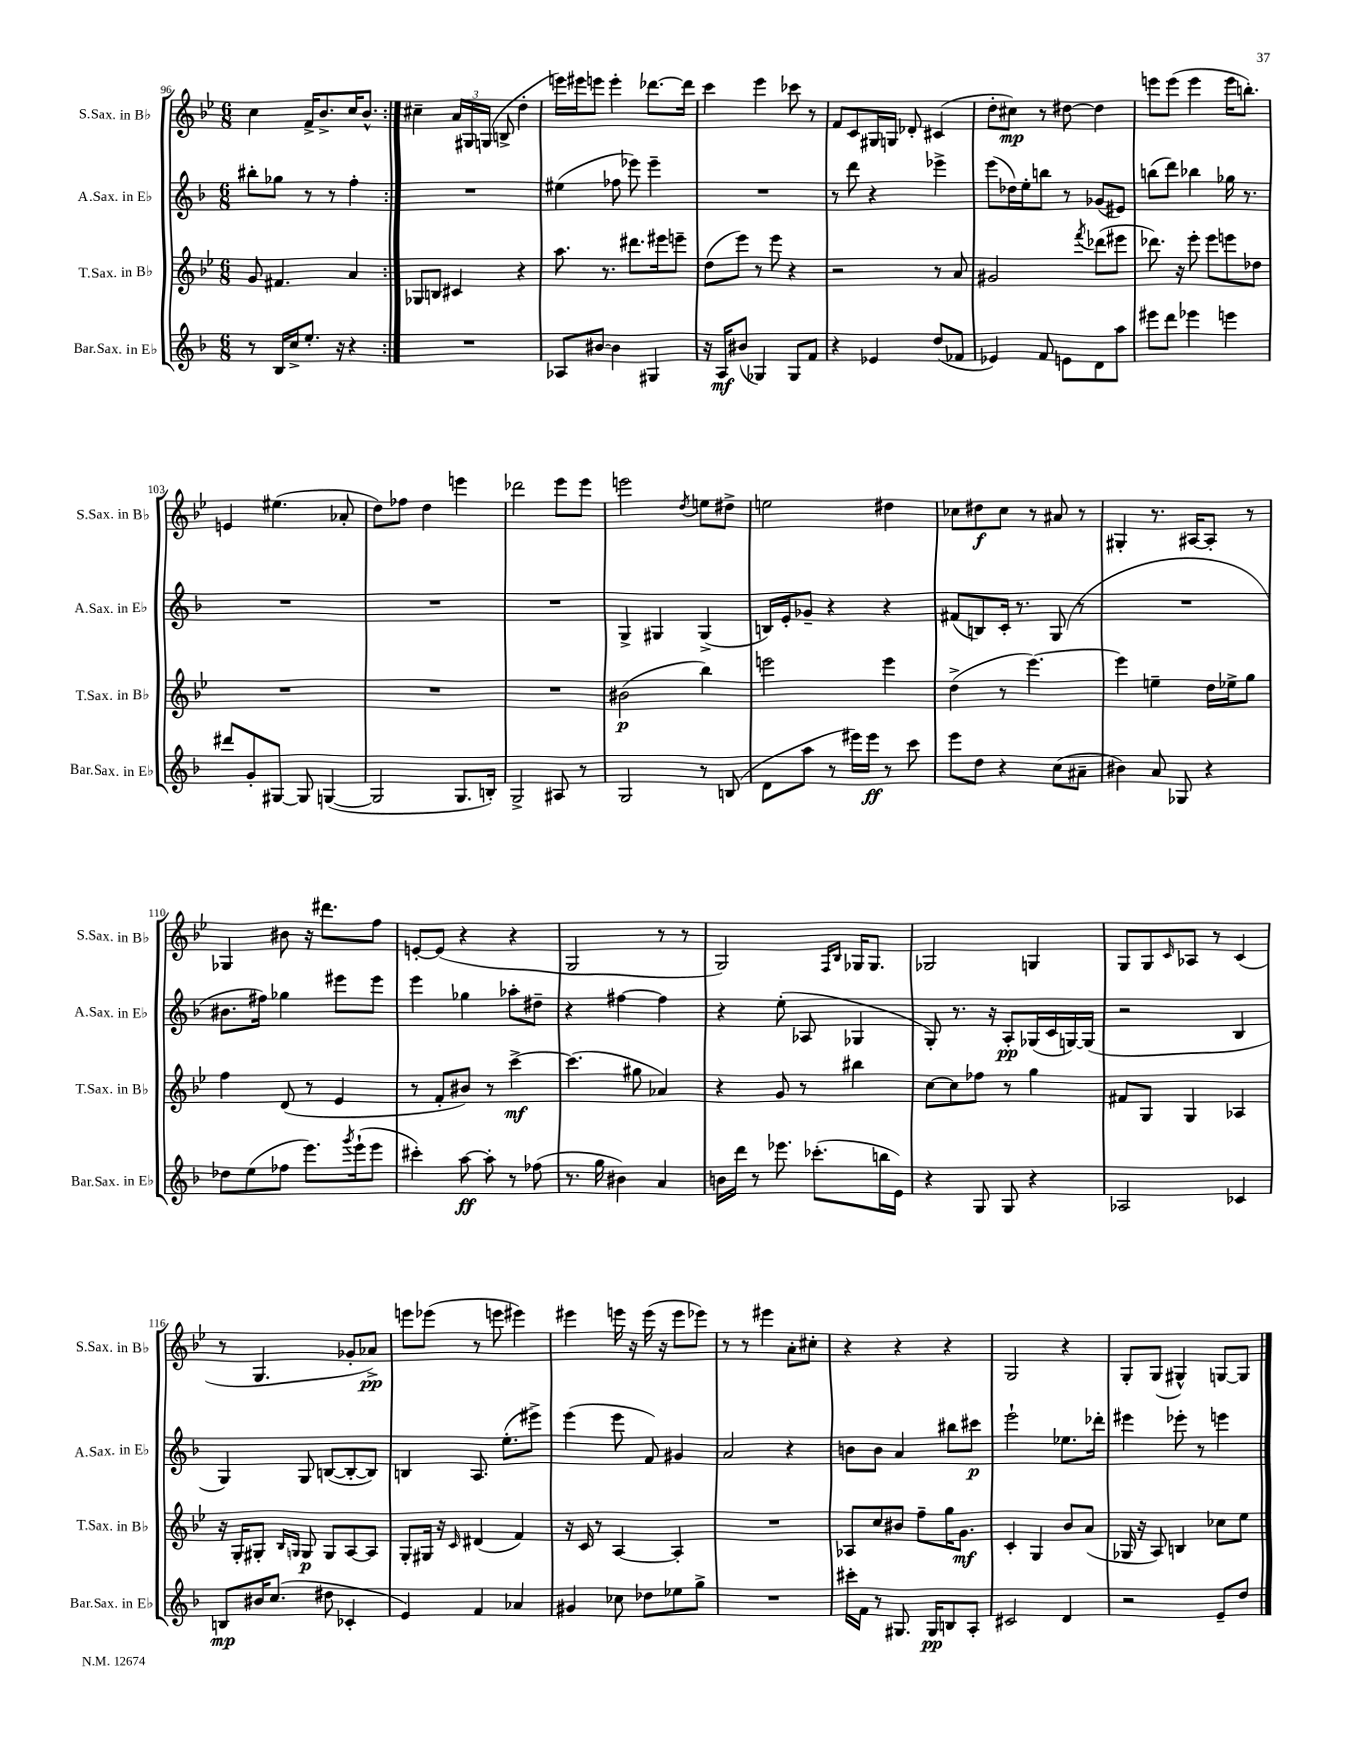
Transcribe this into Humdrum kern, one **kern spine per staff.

**kern	**dynam	**kern	**dynam	**kern	**dynam	**kern	**dynam
*part4	*part4	*part3	*part3	*part2	*part2	*part1	*part1
*staff4	*staff4	*staff3	*staff3	*staff2	*staff2	*staff1	*staff1
*I"Bar.Sax. in E♭	*	*I"T.Sax. in B♭	*	*I"A.Sax. in E♭	*	*I"S.Sax. in B♭	*
*I'Bar.Sax. in E♭	*	*I'T.Sax. in B♭	*	*I'A.Sax. in E♭	*	*I'S.Sax. in B♭	*
*clefG2	*	*clefG2	*	*clefG2	*	*clefG2	*
*k[b-]	*	*k[b-e-]	*	*k[b-]	*	*k[b-e-]	*
*M6/8	*	*M6/8	*	*M6/8	*	*M6/8	*
=96	=96	=96	=96	=96	=96	=96	=96
8r	.	8g/	.	8bb#X'\L	.	4cc\	.
16B-/LL	.	4.f#X/	.	8gg-X\J	.	.	.
16cc^/J	.	.	.	.	.	.	.
8.ee'/J	.	.	.	8r	.	16f^/KL	.
.	.	.	.	.	.	8.b-^/	.
.	.	.	.	8r	.	.	.
16r	.	.	.	.	.	.	.
4r	.	4a/	.	4ff'\	.	16cc/K	.
.	.	.	.	.	.	8.b-^^/J	.
=97:|!	=97:|!	=97:|!	=97:|!	=97:|!	=97:|!	=97:|!	=97:|!
2.r	.	8G-X/L	.	2.r	.	4cc#X~\	.
.	.	8Bn/J	.	.	.	.	.
.	.	4c#X/	.	.	.	24a/LL	.
.	.	.	.	.	.	24G#X/	.
.	.	.	.	.	.	(24Gn/JJ	.
.	.	.	.	.	.	8Bn^/	.
.	.	4r	.	.	.	4dd'\	.
=98	=98	=98	=98	=98	=98	=98	=98
8A-X/L	.	8.aa\	.	(4ee#X\	.	16eeen\LL)	.
.	.	.	.	.	.	16eee#X\J	.
[8b#X/J	.	.	.	.	.	8eeen\J	.
.	.	8.r	.	.	.	.	.
4b#\]	.	.	.	8ff-X\	.	4eee'\	.
.	.	8.ddd#X\L	.	8eee-X\)	.	.	.
4G#X/	.	.	.	4eee-~\	.	[8.ddd-X\L	.
.	.	16eee#X\k	.	.	.	.	.
.	.	8eeen~\J	.	.	.	.	.
.	.	.	.	.	.	16ddd-\Jk]	.
=99	=99	=99	=99	=99	=99	=99	=99
16r	.	(8dd\L	.	2.r	.	4ccc\	.
16A/KL	mf	.	.	.	.	.	.
(8b#X/J	.	8eee-\J)	.	.	.	.	.
4G-X/)	.	8r	.	.	.	4eee-\	.
.	.	8eee-\	.	.	.	.	.
8G-/L	.	4r	.	.	.	8ccc-X\	.
8f/J	.	.	.	.	.	8r	.
=100	=100	=100	=100	=100	=100	=100	=100
4r	.	2r	.	8r	.	8f/L	.
.	.	.	.	8ddd\	.	8c/	.
4e-X/	.	.	.	4r	.	16G#X/L	.
.	.	.	.	.	.	16Gn/JJ	.
.	.	.	.	.	.	8d-X'/	.
(8dd/L	.	8r	.	4eee-X^\	.	(4c#X/	.
8f-X/J	.	8a/	.	.	.	.	.
=101	=101	=101	=101	=101	=101	=101	=101
4e-X/)	.	2g#X/	.	(8eee\L	.	8dd'\L	.
.	.	.	.	16dd-X\L)	.	8cc#X\J)	mp
.	.	.	.	16ee'\J	.	.	.
8f/	.	.	.	8bbn\J	.	8r	.
8en\L	.	.	.	8r	.	[8dd#X\	.
.	.	8qfff/	.	.	.	.	.
8d\	.	(8ddd-X\L	.	(8g-X/L	.	4dd#\]	.
8aa\J	.	8eee#X\J	.	8e#X/J)	.	.	.
=102	=102	=102	=102	=102	=102	=102	=102
8eee#X\L	.	8.ddd-X\)	.	(8bbn\L	.	8eeen\L	.
8ddd\J	.	.	.	8ddd\J)	.	(8eee\J	.
.	.	16r	.	.	.	.	.
4eee-X\	.	8eee-'\	.	4bb-X\	.	4eee\	.
.	.	8eee-\L	.	.	.	.	.
4eeen\	.	8eeen\	.	16gg-X\	.	16eee\KL	.
.	.	.	.	8.r	.	8.bbn'\J)	.
.	.	8dd-X\J	.	.	.	.	.
!!LO:LB:g=z
=103	=103	=103	=103	=103	=103	=103	=103
8ddd#X/L	.	2.r	.	2.r	.	4en/	.
8g'/	.	.	.	.	.	.	.
[8G#X/J	.	.	.	.	.	(4.ee#X\	.
8G#/]	.	.	.	.	.	.	.
([4Gn/	.	.	.	.	.	.	.
.	.	.	.	.	.	8a-X'/	.
=104	=104	=104	=104	=104	=104	=104	=104
2G/]	.	2.r	.	2.r	.	8dd\L)	.
.	.	.	.	.	.	8ff-X\J	.
.	.	.	.	.	.	4dd\	.
8.G/L	.	.	.	.	.	4eeen\	.
16Bn'/Jk)	.	.	.	.	.	.	.
=105	=105	=105	=105	=105	=105	=105	=105
2G^/	.	2.r	.	2.r	.	2ddd-X\	.
8A#X/	.	.	.	.	.	8eee-\L	.
8r	.	.	.	.	.	8eee-\J	.
=106	=106	=106	=106	=106	=106	=106	=106
2G/	.	(2b#X\	p	4G^/	.	2eeen\	.
.	.	.	.	4G#X/	.	.	.
.	.	.	.	.	.	8qdd/	.
8r	.	4bb-\)	.	(4G#^/	.	8een\L	.
(8Bn/	.	.	.	.	.	8dd#X^\J	.
=107	=107	=107	=107	=107	=107	=107	=107
8d\L	.	2eeen\	.	16Bn/LL)	.	2een\	.
.	.	.	.	16e'/J	.	.	.
8aa\J	.	.	.	8g-X~/J	.	.	.
8r	.	.	.	4r	.	.	.
16eee#X\LL)	.	.	.	.	.	.	.
16eee#\JJ	ff	.	.	.	.	.	.
8r	.	4eee\	.	4r	.	4dd#X\	.
8ccc\	.	.	.	.	.	.	.
=108	=108	=108	=108	=108	=108	=108	=108
8eee\L	.	(4dd^\	.	(8f#X/L	.	8cc-X\L	.
8dd\J	.	.	.	8Bn/)	.	8dd#X\	f
4r	.	8r	.	16c'/Jk	.	8cc-\J	.
.	.	.	.	8.r	.	.	.
.	.	[4.eee-\)	.	.	.	8r	.
(8cc\L	.	.	.	(8G/	.	8a#X/	.
8a#X~\J	.	.	.	8r	.	8r	.
=109	=109	=109	=109	=109	=109	=109	=109
4b#X\)	.	4eee-\]	.	2.r	.	4G#X'/	.
8a/	.	4een~\	.	.	.	8.r	.
8G-X/	.	.	.	.	.	.	.
.	.	.	.	.	.	[16A#X/KL	.
4r	.	16dd\LL	.	.	.	8A#'/J]	.
.	.	16ee-X^\J	.	.	.	.	.
.	.	8gg\J	.	.	.	8r	.
!!LO:LB:g=z
=110	=110	=110	=110	=110	=110	=110	=110
8dd-X\L	.	4ff\	.	8.b#X\L	.	4G-X/	.
(8ee\	.	.	.	.	.	.	.
.	.	.	.	16ff#X\Jk)	.	.	.
8ff-X\J	.	(8d/	.	4gg-X\	.	8b#X\	.
8.eee\L)	.	8r	.	.	.	16r	.
.	.	.	.	.	.	8.ddd#X\L	.
.	.	4e-/	.	8eee#X\L	.	.	.
8qggg/	.	.	.	.	.	.	.
(16eee`\k	.	.	.	.	.	.	.
8eee\J	.	.	.	8eee#\J	.	8ff\J	.
=111	=111	=111	=111	=111	=111	=111	=111
4ccc#X'\)	.	8r	.	4eee\	.	[8en'/L	.
.	.	8f'/L	.	.	.	(8e/J]	.
[8aa\	ff	8b#X/J)	.	4gg-X\	.	4r	.
8aa'\]	.	8r	.	.	.	.	.
8r	.	[4ccc^\	mf	8aa-X'\L	.	4r	.
(8ff-X\	.	.	.	8dd#X~\J	.	.	.
=112	=112	=112	=112	=112	=112	=112	=112
8.r	.	(4.ccc\]	.	4r	.	2G/	.
16gg\	.	.	.	.	.	.	.
4b#X\)	.	.	.	[4ff#X\	.	.	.
.	.	8gg#X\	.	.	.	.	.
4a/	.	4a-X/)	.	4ff#\]	.	8r	.
.	.	.	.	.	.	8r	.
=113	=113	=113	=113	=113	=113	=113	=113
16bn\LL	.	4r	.	4r	.	2G/)	.
16ddd\JJ	.	.	.	.	.	.	.
8r	.	.	.	.	.	.	.
8.eee-X\	.	8g/	.	(8ee'\	.	.	.
.	.	8r	.	8A-X/	.	.	.
(8.ccc-X'\L	.	.	.	.	.	.	.
.	.	.	.	.	.	16qqF/LL	.
.	.	.	.	.	.	16qqB-/JJ	.
.	.	4bb#X\	.	4G-X/	.	16G-X/KL	.
.	.	.	.	.	.	8.G-/J	.
16bbn\L	.	.	.	.	.	.	.
16e\JJ)	.	.	.	.	.	.	.
=114	=114	=114	=114	=114	=114	=114	=114
4r	.	[8cc\L	.	8G'/)	.	2G-X/	.
.	.	8cc\]	.	8.r	.	.	.
8G/	.	8ff-X\J	.	.	.	.	.
.	.	.	.	16r	.	.	.
8G/	.	8r	.	8A'/L	pp	.	.
4r	.	4gg\	.	(16G-X/L	.	4Gn/	.
.	.	.	.	16c/	.	.	.
.	.	.	.	[16Gn/)	.	.	.
.	.	.	.	(16G/JJ]	.	.	.
=115	=115	=115	=115	=115	=115	=115	=115
2A-X/	.	8f#X/L	.	2r	.	8G/L	.
.	.	8G/J	.	.	.	8G/	.
.	.	.	.	.	.	16qqc/	.
.	.	4G/	.	.	.	8A-X/J	.
.	.	.	.	.	.	8r	.
4c-X/	.	4A-X/	.	4B-/	.	(4c/	.
!!LO:LB:g=z
=116	=116	=116	=116	=116	=116	=116	=116
8Bn/L	mp	16r	.	4G/)	.	8r	.
.	.	16G'/KL	.	.	.	.	.
16b#X/K	.	8G#X'/J	.	.	.	4.G/	.
(8.cc/J	.	.	.	.	.	.	.
.	.	16qqB-/LL	.	.	.	.	.
.	.	16qqGn/JJ	.	.	.	.	.
.	.	8G/	p	8G/	.	.	.
8dd#X\	.	8G/L	.	([8Bn/L	.	.	.
4c-X'/	.	[8A/	.	8B'/_	.	8g-X'/L	.
.	.	8A/J]	.	8B/J])	.	8a-X^/J)	pp
=117	=117	=117	=117	=117	=117	=117	=117
4e/)	.	8G'/L	.	4Bn/	.	8eeen\L	.
.	.	16G#X/Jk	.	.	.	(8eee-X\J	.
.	.	16r	.	.	.	.	.
.	.	16qqc/	.	.	.	.	.
4f/	.	(4d#X/	.	8.A/	.	8r	.
.	.	.	.	.	.	8eeen\	.
.	.	.	.	(8.ee'\L	.	.	.
4a-X/	.	4f/)	.	.	.	4eee#X\)	.
.	.	.	.	8eee#X^\J)	.	.	.
=118	=118	=118	=118	=118	=118	=118	=118
4g#X/	.	16r	.	(4eee\	.	4eee#X\	.
.	.	16c/	.	.	.	.	.
.	.	8r	.	.	.	.	.
8cc-X\	.	[4A/	.	8eee\	.	16eeen\	.
.	.	.	.	.	.	16r	.
8dd-X\L	.	.	.	8f/)	.	(16eee\	.
.	.	.	.	.	.	16r	.
8ee-X\	.	4A'/]	.	4g#X/	.	8eee\L	.
8gg^\J	.	.	.	.	.	8eee-X\J)	.
=119	=119	=119	=119	=119	=119	=119	=119
2.r	.	2.r	.	2a/	.	8r	.
.	.	.	.	.	.	8r	.
.	.	.	.	.	.	4eee#X\	.
.	.	.	.	4r	.	8a'\L	.
.	.	.	.	.	.	8cc#X'\J	.
=120	=120	=120	=120	=120	=120	=120	=120
16ccc#X'\LL	.	8A-X/L	.	8bn\L	.	4r	.
16f\JJ	.	.	.	.	.	.	.
8r	.	8cc/	.	8b\J	.	.	.
8.G#X/	.	8b#X/J	.	4a/	.	4r	.
.	.	8ff~\L	.	.	.	.	.
16G#/KL	pp	.	.	.	.	.	.
8Bn/	.	16gg\K	.	8bb#X\L	.	4r	.
.	.	8.g\J	mf	.	.	.	.
8A'/J	.	.	.	8ccc#X\J	p	.	.
=121	=121	=121	=121	=121	=121	=121	=121
2c#X/	.	4c'/	.	2eee`\	.	2G/	.
.	.	4G/	.	.	.	.	.
4d/	.	8b-/L	.	8.ee-X\L	.	4r	.
.	.	(8a/J	.	.	.	.	.
.	.	.	.	16ddd-X'\Jk	.	.	.
=122	=122	=122	=122	=122	=122	=122	=122
2r	.	16G-X/	.	4eee#X\	.	8G'/L	.
.	.	16r	.	.	.	.	.
.	.	8A/)	.	.	.	(8G/J	.
.	.	4Bn/	.	8eee-X'\	.	4G#X^^/)	.
.	.	.	.	8r	.	.	.
8e~/L	.	8cc-X\L	.	4eeen\	.	[8Gn/L	.
8dd/J	.	8ee-\J	.	.	.	8G/J]	.
==	==	==	==	==	==	==	==
*-	*-	*-	*-	*-	*-	*-	*-
